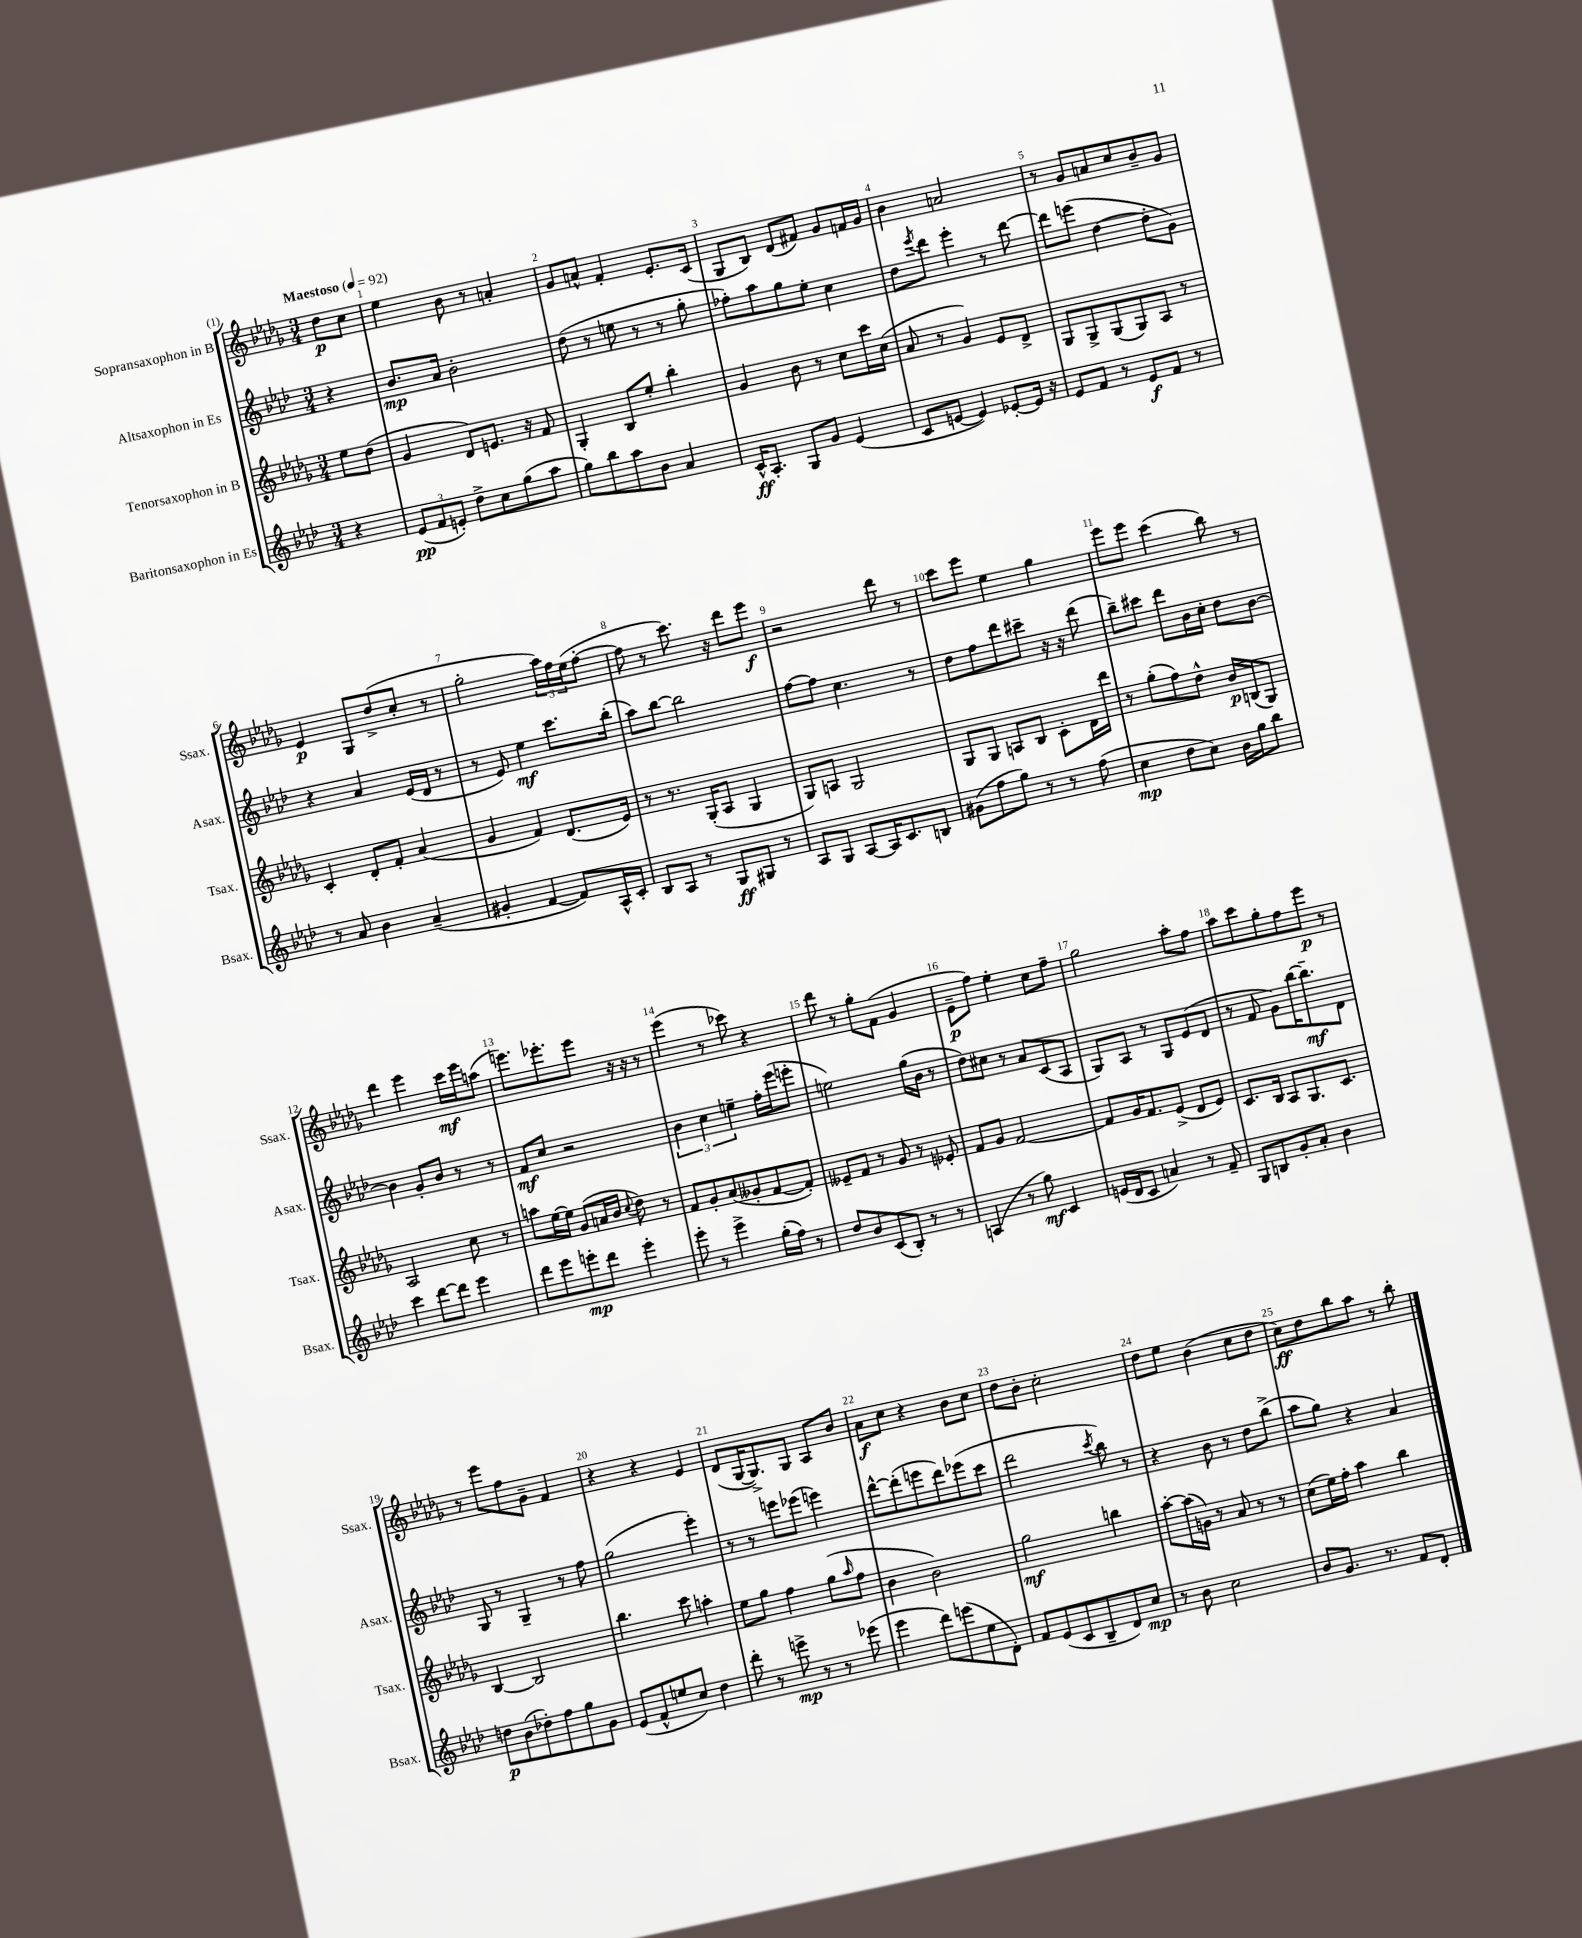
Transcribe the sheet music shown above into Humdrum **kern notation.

**kern	**kern	**kern	**kern
*staff4	*staff3	*staff2	*staff1
*clefG2	*clefG2	*clefG2	*clefG2
*k[b-e-a-d-]	*k[b-e-a-d-g-]	*k[b-e-a-d-]	*k[b-e-a-d-g-]
*M3/4	*M3/4	*M3/4	*M3/4
*MM92	*MM92	*MM92	*MM92
4r	8ee-	4r	8dd-
.	(8dd-	.	8cc
=	=	=	=
(12e-	4g-	8.b-	4ee-
12f	.	.	.
12e')	.	.	.
.	.	16a-	.
8dd-^	8d-)	2b-'	8b-
8cc	8.e	.	8r
(8gg	.	.	4a'
.	16r	.	.
8aa-	8f	.	.
=	=	=	=
8gg)	4G-'	(8dd-	8g-
8bb-	.	8r	8a^^
8aa-	8B-	8ee	4f'
8b-	8ee-'	8r	.
4a-	4bb-'	8r	8.e-'
.	.	8gg'	.
.	.	.	(16c
=	=	=	=
16c^^	4g-	8ff-')	8G-
8.A-'	.	.	.
.	.	8aa-	8B-)
8G	8b-	8gg	(8d-
8g	8r	8ee-'	8f#)
(4e-	8cc	4cc	8g-
.	16ccc	.	16f
.	(16cc	.	16g-
=	=	=	=
8c	8a-	8dd-	4b-
.	.	8qeee-	.
[8e	8r	8ddd-	.
4e])	4g-)	4eee-'	2a
[8e-'	8e-	8r	.
16e-]	8d-^	[8ddd-	.
16r	.	.	.
=	=	=	=
8e-	8G-	8ddd-]	8r
8f	8G-^	(8eee	8g-
8r	(8G-	[4dd-	8a
8e-	8G-)	.	8cc
8f	8A-	8dd-']	8b-~
8r	8r	8g)	8g-
=	=	=	=
8r	4c'	4r	4e-
8a-	.	.	.
4b-	8d-'	4a-	8G-
.	8f'	.	(8dd-^
(4a-~	(4a-	(16e-	8cc'
.	.	16d-	.
.	.	8r	8r
=	=	=	=
4g#'	4g-	8r	2gg-'
.	.	8e-)	.
[4f	4f)	4ee-	.
8f])	(8.d-	8.ccc	24aa-)
.	.	.	24ff
.	.	.	(24ee-
16A-^^	.	.	[8ff'
16c'	16e-)	(16bb-'	.
=	=	=	=
8B-	8r	8aa-)	8ff]
8A-	8.r	[8bb-	8r
8r	.	2bb-]	8.ccc)
.	(16G-'	.	.
8G	8A-	.	.
.	.	.	16r
8G#	4G-	.	8ddd-
8r	.	.	8eee-
=	=	=	=
8A-	8G-)	[8ff	2r
8G	8A	8ff]	.
[8A-	2G-	4.cc	.
16A-]	.	.	.
8.c	.	.	.
.	.	.	8ddd-
8B	.	8r	8r
=	=	=	=
(8g#	8G-	8dd-	8ccc
8ff	8G-	8ff	8eee-
8gg)	8A	8ddd-	4ee-
8r	8B-	8ccc#~	.
8r	8c'	16r	4gg-
.	.	16r	.
(8ff	16d-	(8ddd-	.
.	16ddd-	.	.
=	=	=	=
4cc	8r	8bb-~)	8eee-
.	(8gg-'	8ccc#	8eee-
8dd-	8ff)	8ddd-	(4ccc
8cc)	8dd-^^	16b-	.
.	.	16cc'	.
16b-	16b-	8dd-	8bb-)
16gg	(16B	.	.
8bb-	8G-)	[8b-	8r
=	=	=	=
4ccc	2A-	4b-]	4ddd-
[8ddd-	.	8g'	4eee-
8ddd-]	.	8b-	.
4eee-	8cc	8r	16ccc
.	.	.	16eee-
.	8r	8r	(8aa
=	=	=	=
8ddd-	8aa	8f	8.eee)
8eee-	[16ee-	8cc	.
.	16ee-]	.	8.eee-'
8eee'	(8g-	2r	.
8ddd-	16a	.	8eee-
.	16b-	.	.
.	8qqcc	.	.
4eee'	8dd-)	.	16r
.	.	.	16r
.	8r	.	8r
=	=	=	=
8eee-'	8f	6b-	(4eee-
8r	8g-'	.	.
.	.	6cc	.
4eee-^	(8a-	.	8r
.	.	6ee~	.
.	8g--'	.	8ccc-)
(16gg'	[8f	16ff'	4r
16ff)	.	(16eee-	.
8r	8f'])	8eee'	.
=	=	=	=
8dd-	8e--~	2ee)	8ddd-
8b-	8f	.	8r
(8c	8r	.	8gg-'
8B-')	8g-	.	(8f
8r	8r	(16gg	4g-
.	.	16b-	.
8r	8e-'	8r	.
=	=	=	=
(4A	8f	8dd-)	8e-~
.	8g-	8cc#	8ff)
8r	[2f	8r	4ee-'
8gg)	.	8a-	.
4c	.	(8c	8cc
.	.	8A-	8ff~
=	=	=	=
(16e	8f]	8G)	2gg-
16d-	.	.	.
8c	16g-	8A-	.
.	8.f	.	.
4a)	.	8r	.
.	(8e-^	8G	.
8r	8d-	(8e-	8aa-'
8f~	8e-)	8d-	8ff
=	=	=	=
8G	8.c	8r	8aa-
8B	.	8f	8ccc
.	16B-	.	.
8g'	8A-	8g)	8gg-'
8a-'	8.G-	[16bb-	8ff
.	.	8.bb-~]	.
4b-	.	.	8eee-
.	8.c	.	.
.	.	8d-	8r
=	=	=	=
8dd	[4B-	8G	8r
(8b-	.	8r	8eee-
8dd-')	2B-]	4G~	8ff
8ff	.	.	8g-~
8gg	.	8r	4f
8g	.	8ff	.
=	=	=	=
(8e-	4.bb-	(2gg	4r
8f^^	.	.	.
8ee	.	.	4r
8cc)	8ccc	.	.
4dd-	4aa'	4eee-')	4e-
=	=	=	=
8ddd-'	8ee-	8r	(8d-
8r	8gg-	8r	[16G-
.	.	.	8.G-^])
8eee^	4ff	8eee	.
8r	.	(8eee-	8G-
8r	(8gg-	4eee)	8A-
.	16qqaa-	.	.
(8eee-	8ff	.	8b-
=	=	=	=
4eee-	4b-	[8ddd-^^	8a-
.	.	(8ddd-']	8cc
8ddd-)	2b-)	8eee	4r
(8eee	.	8ddd-)	.
8ee-	.	(8eee-	8b-
8d-')	.	8ccc	8cc
=	=	=	=
8f	2gg-	2ddd-	8dd-
(8e-	.	.	8b-'
8c	.	.	2cc'
8B-~	.	.	.
.	.	8qccc	.
8d-)	4bb	8bb-)	.
8cc	.	8r	.
=	=	=	=
8r	[8aa-'	4r	8dd-
8b-	(16aa-]	.	8ee-
.	16g)	.	.
2cc	8r	8b-	(4b-
.	8a-	8r	.
.	8r	8dd-	8cc
.	8r	(8bb-^	8dd-
=	=	=	=
8b-	(8cc	8aa-	8cc)
8.g	16ee-)	8gg)	8dd-
.	16ff'	.	.
.	4aa-	4r	8bb-
8.r	.	.	.
.	.	.	8aa-
8f	4bb-	4a-	8r
8d-'	.	.	8bb-'
==	==	==	==
*-	*-	*-	*-
